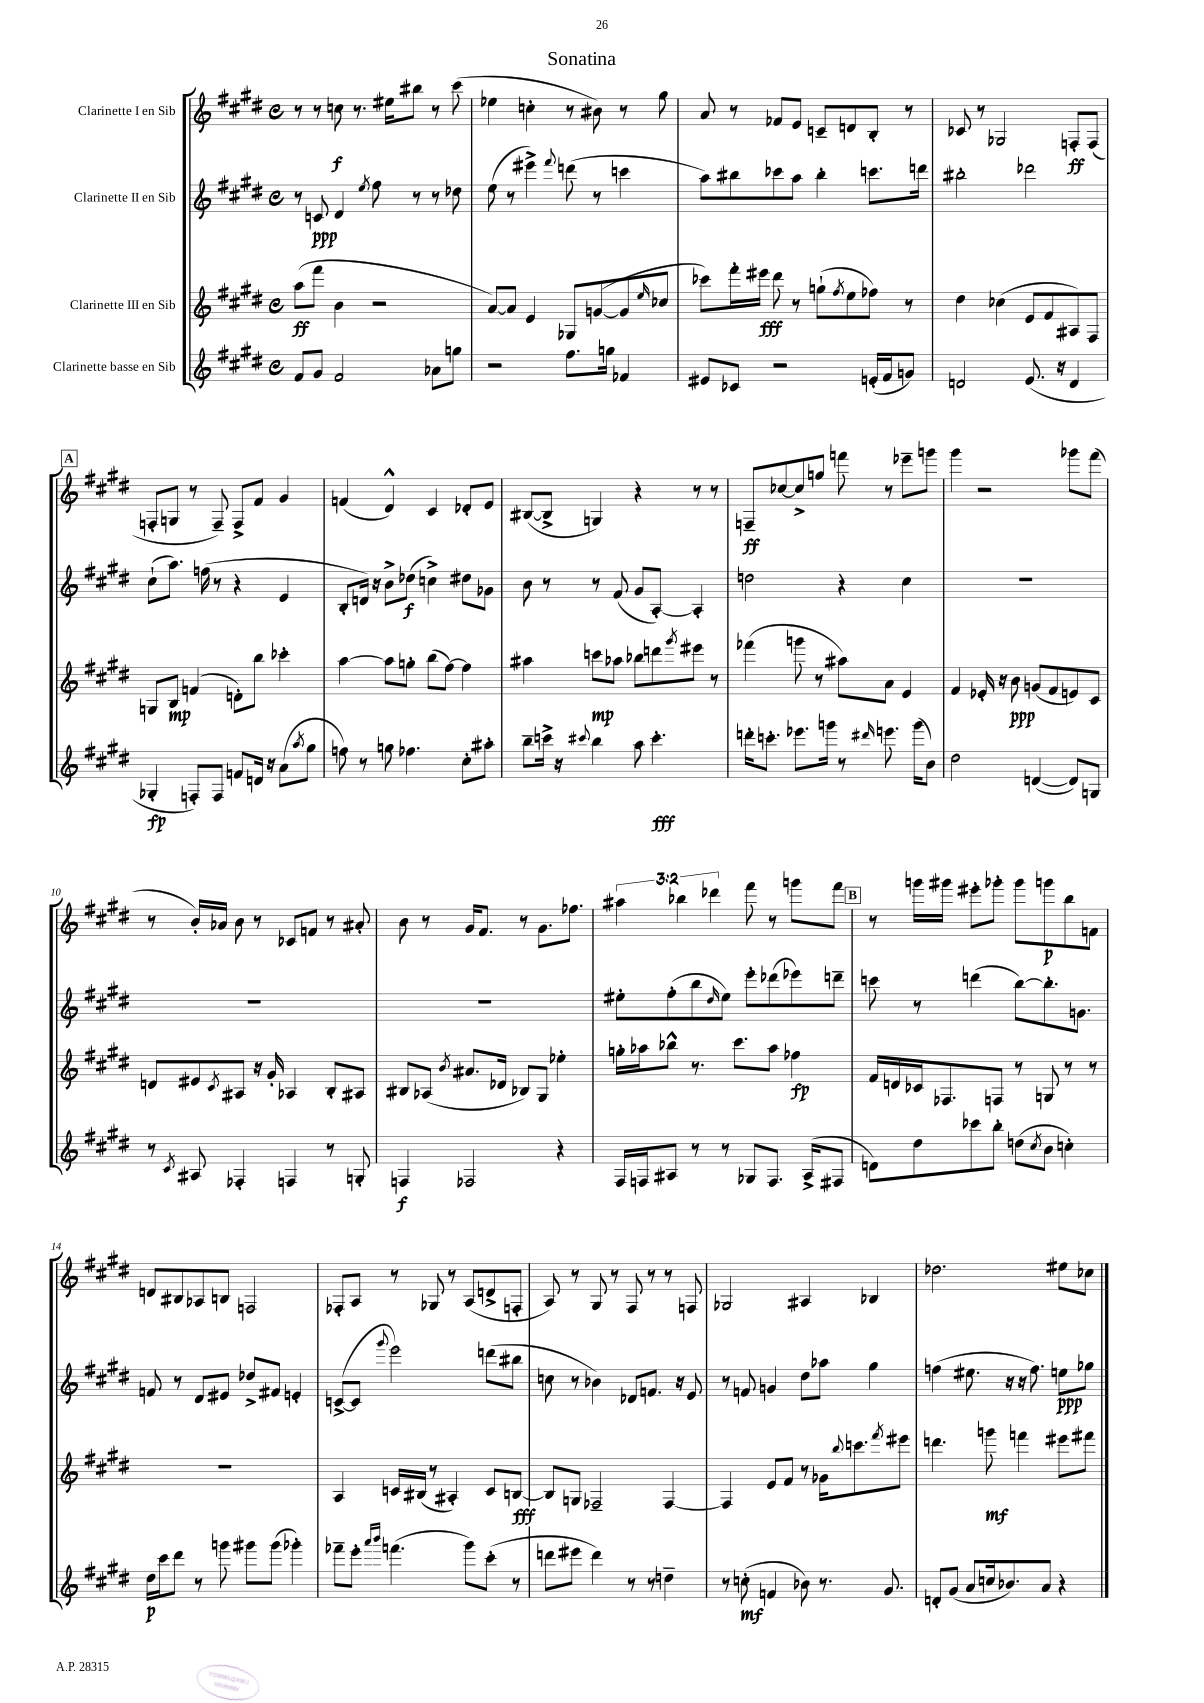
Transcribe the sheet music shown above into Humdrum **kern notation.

**kern	**kern	**kern	**kern
*staff4	*staff3	*staff2	*staff1
*clefG2	*clefG2	*clefG2	*clefG2
*k[f#c#g#d#]	*k[f#c#g#d#]	*k[f#c#g#d#]	*k[f#c#g#d#]
*M4/4	*M4/4	*M4/4	*M4/4
*met(c)	*met(c)	*met(c)	*met(c)
8f#/L	(8aa\L	8r	8r
8g#/J	8fff#\J	8c/	8r
2f#/	4b\	4d#/	8cc\
.	.	.	8.r
.	.	8qee/	.
.	2r	8ff#\	.
.	.	.	16ee#\LK
.	.	8r	8bb#\J
8a-\L	.	8r	8r
8gg\J	.	8dd-\	(8ccc#\
=	=	=	=
2r	[8a/L)	(8ee\	4ee-\
.	8a/]J	8r	.
.	4e/	4eee#^\)	4cc'\
.	.	8qqfff#/	.
8.ff#\L	8G-/L	(8ddd\	8r
.	([8g/	8r	8b#\)
16gg\Jk	.	.	.
4f-/	8g/]	4ccc\	8r
.	16qqee/	.	.
.	8cc-/J	.	8gg#\
=	=	=	=
8e#/L	8ccc-\L)	8aa\L)	8a/
8c-/J	16fff#'\L	8bb#\	8r
.	16eee#\JJ	.	.
2r	8ddd#\	8ccc-\	8f-/L
.	8r	8aa\J	8e/J
.	(8gg`\L	4bb#'\	8c~/L
.	8qff#/	.	.
.	8ee\	.	8d/
(16e'/LL	8ff-\J)	8.ccc\L	8B'/J
16f#/J	.	.	.
8g/J)	8r	.	8r
.	.	16ddd\Jk	.
=	=	=	=
2d/	4dd#\	2bb#'\	8c-/
.	.	.	8r
.	(4cc-\	.	2G-/
(8.e/	8e/L	2ddd-\	.
.	8f#/	.	.
16r	.	.	.
4d/	8A#/)	.	8F'/L
.	8F#/J	.	(8F/J
=	=	=	=
4G-'/	8G/L	(8cc#`\L	8F'/L
.	8B/J	8.aa\J)	8G/J
8F'/L)	(4f/	.	8r
.	.	(16ff\	.
8F/J	.	8r	8F~/)
8f/L	8d'\L)	4r	8F^/L
16d/Jk	8bb\J	.	8f#/J
16r	.	.	.
(8a\L	4ccc-'\	4e/	4g#/
8qaa/	.	.	.
8gg#\J	.	.	.
=	=	=	=
8ff\)	[4aa\	8B'/L	(4f/
8r	.	16d/Jk)	.
.	.	16r	.
8gg\	8aa\]L	8b^\L	4d#^^/)
4.ff-\	8gg'\J	(8dd-\J	.
.	(8bb\L	4cc^\)	4c#/
.	[8ff#\J)	.	.
8cc#'\L	4ff#\]	8dd#\L	8d-'/L
8aa#'\J	.	8g-\J	8e/J
=	=	=	=
8bb~\L	4aa#\	8b\	([8B#/L
16ccc^\Jk	.	8r	8B#^/]J
16r	.	.	.
8qqccc#/	.	.	.
4bb\	8ccc\L	8r	4G/)
.	8aa-\J	(8f#/	.
8aa\	8bb-\L	8g#/L	4r
4.ccc#'\	8ddd\	[8A'/J)	.
.	8qggg#/	.	.
.	8eee#\J	4A'/]	8r
.	8r	.	8r
=	=	=	=
16ddd'\LK	(4fff-\	2dd\	8F~/L
8.ccc'\J	.	.	.
.	.	.	[8cc-/
8.eee-\L	8ggg\	.	8cc-^/]
.	8r	.	8gg/J
16ggg\Jk	.	.	.
8r	8aa#\L)	4r	8fff\
16qqddd#/	.	.	.
8.eee\	8a\J	.	8r
.	4e/	4cc#\	8eee-~\L
(16ggg\LK	.	.	.
8b\J)	.	.	8ggg\J
=	=	=	=
2dd#\	4f#/	1r	4ggg#\
.	16e-'/	.	2r
.	16r	.	.
.	8b\	.	.
([4d/	(8g/L	.	.
.	8f#/	.	.
8d/]L)	8e/)	.	8ggg-\L
8G/J	8c#/J	.	(8fff#\J
=	=	=	=
8r	8d/L	1r	8r
8qc#/	.	.	.
8A#/	8e#/	.	16b'/LL)
.	.	.	16a-/JJ
.	8qc#/	.	.
4F-'/	8A#/J	.	8b\
.	16r	.	8r
.	16g#'/	.	.
4F/	4A-/	.	8c-/L
.	.	.	8f/J
8r	8B'/L	.	8r
8G'/	8A#/J	.	8a#'/
=	=	=	=
4F/	8B#/L	1r	8b\
.	(8A-/J	.	8r
.	8qb/	.	.
2F-/	8.a#/L	.	16g#/LK
.	.	.	8.f#/J
.	16d-/Jk	.	.
.	8B-/L)	.	8r
.	8G#/J	.	8.g#\L
4r	4ee-'\	.	.
.	.	.	8.ff-\J
=	=	=	=
16F#/LL	16gg'\LL	8ee#'\L	6aa#\
16F/J	16aa-\J	.	.
8A#/J	8bb-^^\J	(8ff#'\	.
.	.	.	6bb-\
8r	8.r	8bb\	.
.	.	.	6ddd-\
.	.	16qqdd#/	.
8r	.	8ee#\J)	.
.	8.ccc#\L	.	.
8G-/L	.	8eee'\L	8fff#\
8.F/J	8aa-\J	(8ddd-\	8r
.	4ff-\	8eee-\)	8ggg\L
(16A#^/LK	.	.	.
8F#/J	.	8ddd~\J	8fff#\J
=	=	=	=
8d\L)	16f#/LL	8ccc\	8r
.	16d/	.	.
8dd#\	16c-/J	8r	16ggg\LL
.	8.F-/	.	16ggg#\JJ
8ccc-\	.	(4ddd\	8eee#'\L
8bb'\J	8F/J	.	8ggg-'\J
(8dd\L	8r	[8bb\L)	8ggg-\L
8qcc#/	.	.	.
8b\J	8G/	8.bb'\]	8ggg\
4cc'\)	8r	.	8bb\
.	.	8.g\J	.
.	8r	.	8f\J
=	=	=	=
16dd#\LL	1r	8f/	8d/L
16ccc#\J	.	.	.
8ddd#\J	.	8r	8B#/
8r	.	8d#/L	8A-/
8ggg\	.	8e#/J	8B/J
8ggg#\L	.	8dd-^/L	2F/
(8ggg#\J	.	8f#/J	.
4ggg-'\)	.	4e'/	.
=	=	=	=
8fff-~\L	4A/	([8c^/L	8F-'/L
8eee'\J	.	8c/]J	8A/J
16qqaaa/LL	.	.	.
16qqbbb/JJ	.	8qqggg#/	.
(4.fff\	16c/LL	2eee\)	8r
.	(16B#/JJ	.	.
.	8r	.	8G-/
.	4A#'/)	.	8r
8ggg#\L)	.	.	(8A/L
(8ccc#'\J	8c/L	(8ddd\L	8d^/
8r	[8B/J	8bb#\J	8F'/J
=	=	=	=
8ddd\L	8B/]L	8cc\	8A/)
8eee#\J	8G/J	8r	8r
4ddd\)	2F-~/	4b-\)	8G#/
.	.	.	8r
8r	.	8d-/L	8F#/
8r	.	8.f/J	8r
4dd~\	[4F-/	.	8r
.	.	16r	.
.	.	8e/	8F/
=	=	=	=
8r	4F-/]	8r	2G-/
(8cc'\	.	8f/	.
4f/	8e/L	4g/	.
.	8f#/J	.	.
8b-\)	8r	8dd#\L	4A#/
8.r	16g-\LK	8aa-\J	.
.	8qqbb/	.	.
.	8.ccc\	.	.
.	.	4gg#\	4B-/
8.g#/	.	.	.
.	8qfff#/	.	.
.	8eee#\J	.	.
=	=	=	=
8d'/L	4.ddd\	(4ff\	2.dd-\
(8g#/J	.	.	.
8a/L	.	8.ee#\	.
16cc/k	8ggg\	.	.
8.b-/)	.	16r	.
.	4fff\	16r	.
.	.	8.ff\)	.
8a/J	.	.	.
4r	8eee#\L	8ee\L	8ee#\L
.	8fff#\J	8gg-\J	8cc-\J
==	==	==	==
*-	*-	*-	*-
